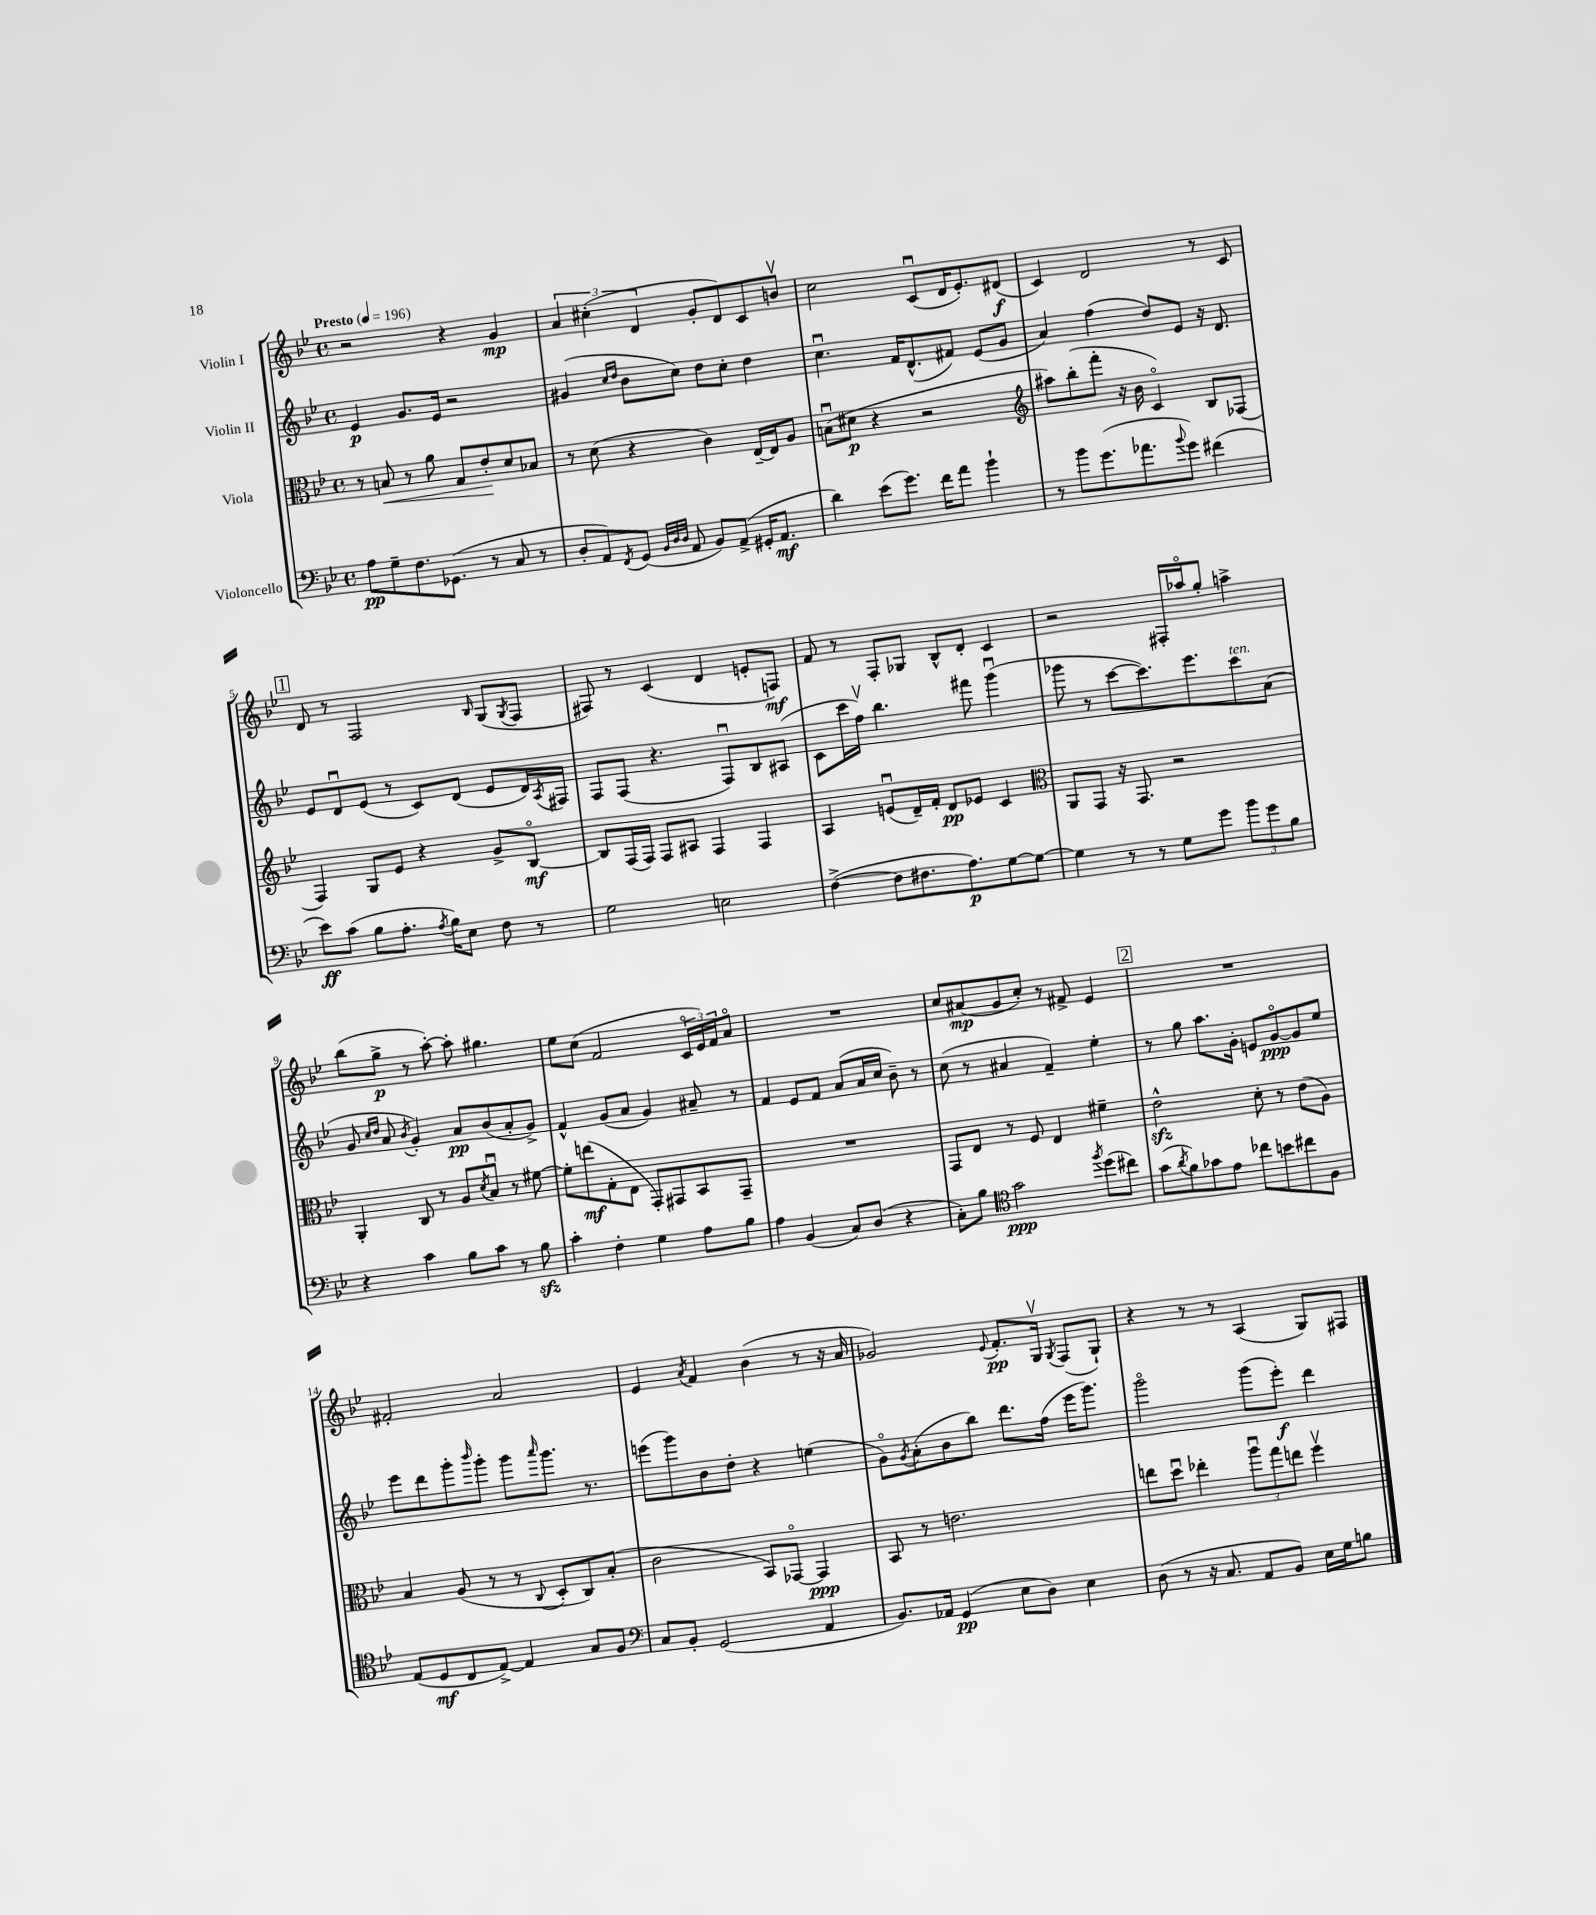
<<
\new StaffGroup <<
\new Staff = "s0" \with { instrumentName = "Violin I" } {
    \clef treble \key bes \major \defaultTimeSignature \time 4/4 \tempo "Presto" 4 = 196
    r2 r4 g'4\mp |
    \tuplet 3/2 { a'4 cis''4-.( d'4 } g'8-. d'8) c'8 b'8\upbow |
    c''2 c'8\downbow( d'16 ees'8.-.) dis'8\f( |
    c'4) d'2 r8 c'8 |
    \mark \markup { \box "1" } d'8 r8 f2 \grace { bes16 } g8( \acciaccatura { g8 } f8 |
    fis8) r8 c'4( d'4 e'8-. f8\mf) |
    f'8 r8 f8-. ges8 bes8-^ d'8-. c'4 |
    r2 fis16-. aes''16\flageolet g''8-. a''4-> |
    bes''8( g''8->\p r8 a''8~-.) a''8-. gis''4. |
    ees''8 c''8( f'2 \tuplet 3/2 { c'16\flageolet ees'16) f'16 } a'8\flageolet |
    R1 |
    c''8 ais'8\mp( g'8 c''8-.) r8 fis'8-> ees'4 |
    \mark \markup { \box "2" } R1 |
    fis'2-. a'2 |
    ees'4 \acciaccatura { a'8 } f'4 bes'4( r8 r16 a'16 |
    ges'2) \appoggiatura { ees'8 } f'8.-.\pp g16\upbow \acciaccatura { g8 } f8( g8-!) |
    r4 r8 r8 a4( g8) fis8 \bar "|." |
}
\new Staff = "s1" \with { instrumentName = "Violin II" } {
    \clef treble \key bes \major \defaultTimeSignature \time 4/4
    ees'4\p g'8. ees'16 r2 |
    gis'4( \grace { c''16 d''16 } bes'8 c''8) d''8 c''8-. d''4 |
    c''4.\downbow f'16 d'8.-^( fis'8) ees'8( g'8 |
    a'4) f''4( d''8) ees'8 r16 d'8. |
    \mark \markup { \box "1" } ees'8 d'8\downbow ees'8( r8 c'8) d'8( ees'8 d'16) \acciaccatura { a8 } fis16 |
    f8 f8( r4. f8\downbow) bes8 ais8( |
    c'8 c'''16 f''16\upbow) bes''4. fis'''8 g'''4\downbow( |
    ges'''8 r8 c'''8~ c'''8.) ees'''8. c'''8^\markup { \italic "ten." } a'8( |
    g'8 \grace { c''16 d''16 } a'8 \acciaccatura { bes'8 } g'4-.) a'8\pp bes'8( a'8-. g'8->) |
    f'4-^ g'8( a'8 g'4) ais'8-- r8 |
    f'4 ees'8 f'8 a'8( a'16 c''16 bes'8--) r8 |
    c''8( r8 ais'4 f'4--) ees''4-. |
    \mark \markup { \box "2" } r8 g''8 a''8. g'16-. e'8 g'8~\flageolet\ppp g'8 ees''8 |
    ees'''8 d'''8 g'''8-. \grace { bes'''16 } g'''8-. g'''8 \grace { a'''16 } g'''8. r8. |
    e'''8( g'''8) bes'8 d''8-. r4 e''4( |
    g'8\flageolet) \acciaccatura { g'8 } a'8-.( bes'8 bes''8) d'''8. f''16( ees'''16 g'''8.) |
    g'''2\flageolet g'''8( ees'''8-.\f) d'''4 \bar "|." |
}
\new Staff = "s2" \with { instrumentName = "Viola" } {
    \clef alto \key bes \major \defaultTimeSignature \time 4/4
    r8 b8\< r8 a'8 g8 ees'8-.\! d'8 bes8 |
    r8 d'8( r4 c'4) ees16~-- ees16 a8 |
    b8\downbow( dis'8\p r4 r2 |
    \clef treble ais''8) bes''8-.( f'''8-. r16 bes'16 c'4\flageolet) bes8 fes8( |
    \mark \markup { \box "1" } f4) g8 ees'8 r4 g'8-> bes8~\flageolet\mf |
    bes8 f16( f16) f8 ais8 f4 f4 |
    a4 e'8\downbow( d'16--) f'16-. d'8\pp ees'8 c'4 |
    \clef alto a,8 g,8 r16 g,8. r2 |
    a,4-. c8 r8 a8 \acciaccatura { d'8 } bes8\downbow r8 fis'8~ |
    fis'8-. e''8\mf( g8-. ees8 g,8-.) gis,8 bes,8 gis,8-- |
    R1 |
    g,8 ees8 r8 f8 ees4 fis'4-- |
    \mark \markup { \box "2" } ees'2-^\sfz d'8-. r8 ees'8( a8) |
    bes4 a8( r8 r8 \appoggiatura { c8 } d8-. c8) bes8-.( |
    c'2 bes,8) ges,8~\flageolet ges,4\ppp |
    bes,8 r8 e'2. |
    e''8 d''8\downbow ees''4-. \tuplet 3/2 { a''8\downbow g''8 e''8 } f''4\upbow \bar "|." |
}
\new Staff = "s3" \with { instrumentName = "Violoncello" } {
    \clef bass \key bes \major \defaultTimeSignature \time 4/4
    a8\pp g8-- f8. ges,8.( r8 c8 r8 |
    d8-. a,8) \acciaccatura { f,8 } g,8( \grace { bes,32 d32 d32 } a,8 bes,8) a,8->( gis,16-. a,8.\mf |
    d'4) ees'8( g'8.) f'16 a'8 bes'4-! |
    r8 bes'8 g'8.( aes'8. \appoggiatura { bes'8 } g'8) fis'4( |
    \mark \markup { \box "1" } ees'8\ff) c'8( bes8 a8.-. \acciaccatura { a8 } bes16) ees8 f8 r8 |
    g2 e2 |
    f4~->( f8 fis8. a8.\p) g8~ g8~ |
    g4 r8 r8 g8 g'8 \tuplet 3/2 { bes'8 g'8 bes8 } |
    r4 c'4 bes8 c'8 r8 bes8\sfz |
    c'4-. f4-. g4 a8 bes8 |
    a4 bes,4( c8) d8( r4 |
    c8-.) bes8 \clef tenor g'2\ppp \acciaccatura { f''8 } d''8( cis''8) |
    \mark \markup { \box "2" } g'8( \acciaccatura { a'8 } f'8) ges'8 ees'8 ces''8 b'8 cis''8 f8 |
    ees8( d8\mf c8 ees8~->) ees4 g8 f8 |
    \clef bass c8 bes,8-. g,2( a,4 |
    bes,8.) aes,16 g,4\pp( ees8 d8) ees4 |
    d8( r8 r16 c8. a,8 bes,8) ees16 g16 b8 \bar "|." |
}
>>
>>
